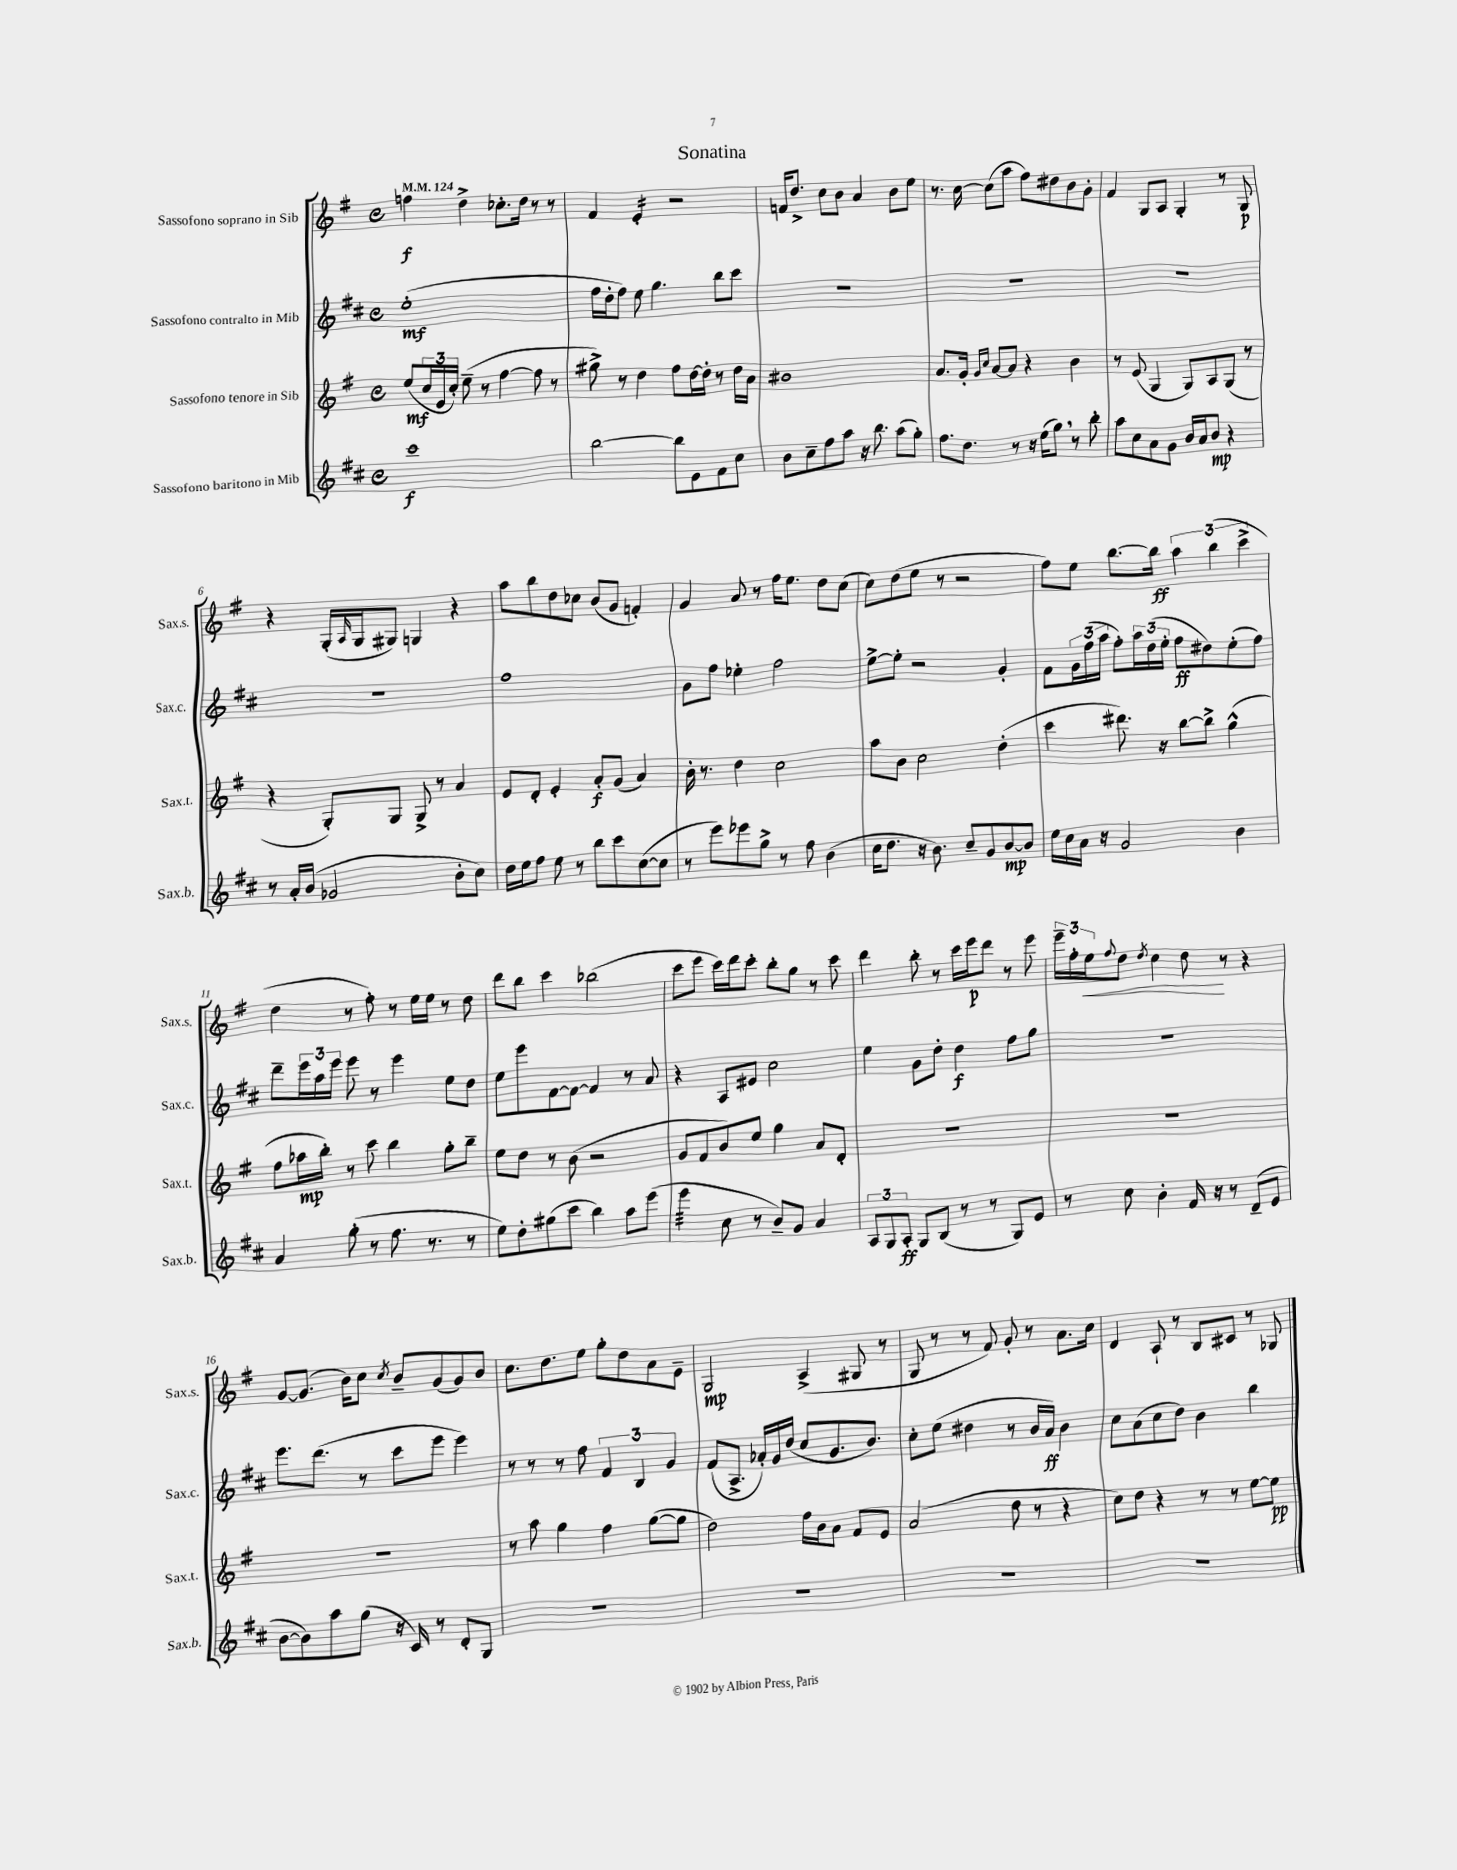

**kern	**kern	**kern	**kern
*staff4	*staff3	*staff2	*staff1
*clefG2	*clefG2	*clefG2	*clefG2
*k[f#c#]	*k[f#]	*k[f#c#]	*k[f#]
*M4/4	*M4/4	*M4/4	*M4/4
*met(c)	*met(c)	*met(c)	*met(c)
*MM124	*MM124	*MM124	*MM124
1ccc#	(8ee	(1ee'	4ff
.	24cc	.	.
.	24e	.	.
.	24cc')	.	.
.	(8ee~	.	4dd^
.	8r	.	.
.	[4ff#	.	8.cc-'
.	.	.	16dd
.	8ff#]	.	8r
.	8r	.	8r
=	=	=	=
[2bb	8gg#^)	16ff#	4f#
.	.	16dd'	.
.	8r	8ff#)	.
.	4dd	8ee	4e'
.	.	4.gg	.
8bb]	8ff#	.	2r
8e	[16dd	.	.
.	16dd']	.	.
8f#	8r	8bb	.
8cc#	16dd	8ccc#	.
.	16a	.	.
=	=	=	=
8b	1b#	1r	16f
.	.	.	8.dd^
8cc#~	.	.	.
8ff#	.	.	8cc
8aa	.	.	8b
16r	.	.	4a
8.bb	.	.	.
(8aa	.	.	8b
8gg')	.	.	8ee
=	=	=	=
8.ff#	8.a	1r	8.r
8.dd	16g'	.	[16cc
.	16qqg	.	.
.	16qqcc	.	.
.	[8a	.	(8cc]
8r	8a]	.	8aa
16r	4r	.	8ff#)
(16ee	.	.	.
8gg)	.	.	8dd#
8r	4b	.	8b
8bb'	.	.	8g'
=	=	=	=
8aa	8r	1r	4f#
8cc#	(8e	.	.
8a	4G	.	8G
8g	.	.	8A
16b	8G)	.	4G'
16a	.	.	.
8b	8A	.	.
4r	(8G	.	8r
.	8r	.	8G
=	=	=	=
8r	4r	1r	4r
16a'	.	.	.
(16b	.	.	.
2g-	8G')	.	(16G'
.	.	.	16qqA
.	.	.	16G
.	8G	.	8G#)
.	8G^	.	4G
.	8r	.	.
8b'	4a	.	4r
8cc#)	.	.	.
=	=	=	=
16dd	8e	1ff#	8aa
16ee	.	.	.
8ff#	8d'	.	8bb
8ee	4e'	.	8dd
8r	.	.	8cc-
8bb	8a'	.	(8b
8ccc#	(8g	.	8g
([8cc#	4a)	.	4f')
8cc#]	.	.	.
=	=	=	=
8r	16b'	8g	4g
.	8.r	.	.
8eee)	.	8ff#	.
8eee-	4dd	4ee-'	8a
8gg^	.	.	8r
8r	2cc	2ff#	16ff#
.	.	.	8.ee
8ff#	.	.	.
(4b	.	.	8dd
.	.	.	(8cc
=	=	=	=
16cc#	8aa	[8ee^	8cc)
8.dd	.	.	.
.	8b	8ee']	(8dd
16r	2cc	2r	8ee
8.b)	.	.	.
.	.	.	8r
8cc#~	.	.	2r
8g	.	.	.
[8b	(4dd'	4g'	.
8b]	.	.	.
=	=	=	=
16ee	4ccc	8f#	8ff#)
16cc#	.	.	.
16a	.	24g	8ee
.	.	(24ff#	.
16r	.	.	.
.	.	24aa	.
2g	8.ddd#)	8ff#')	[8.bb
.	.	24aa	.
.	.	(24dd	.
.	16r	.	16bb]
.	.	24ee'	.
.	[8bb	8ff#	6aa
.	8bb^]	8dd#)	.
.	.	.	(6bb
4b	(4gg^^	(8ee'	.
.	.	.	6ccc^
.	.	8ff#)	.
=	=	=	=
4a	8ff#	8ddd~	4dd
.	16aa-	24eee	.
.	.	24aa	.
.	16bb')	.	.
.	.	24eee	.
(8gg'	8r	8eee	8r
8r	8ccc	8r	8ff#')
8.ff#	4bb	4eee	8r
.	.	.	16ee
8.r	.	.	16ee
.	8gg'	8ee	8r
8r	8bb~	8dd	8dd
=	=	=	=
8ee)	8ee	8ee	8ddd
8dd'	8dd	8eee	8bb
(8gg#	8r	[8f#	4ccc
8ccc#	(8b	8f#_	.
4bb)	2r	4f#]	(2bb-
8aa	.	8r	.
(8eee	.	8a	.
=	=	=	=
4eee	8g	4r	8ccc
.	8f#	.	8eee
8cc#	8b)	8A	16ccc)
.	.	.	16ddd
8r	8ee	8e#	8ccc'
8b~)	4gg	2cc#	8bb'
8g	.	.	8gg
4a	8a	.	8r
.	8d'	.	8ccc
=	=	=	=
12A	1r	4ee	4ddd
12G	.	.	.
12A'	.	.	.
8G	.	8g	8bb'
(8B	.	8dd'	8r
8r	.	4dd	16ccc
.	.	.	16eee
8r	.	.	8ddd
8G)	.	8ff#	8r
8e	.	8gg	8eee
=	=	=	=
8r	1r	1r	24eee~
.	.	.	24ff#'
.	.	.	24ee
.	.	.	8qqff#
8cc#	.	.	8dd
.	.	.	8qdd
4b'	.	.	4cc
16f#	.	.	8dd
16r	.	.	.
8r	.	.	8r
(8d~	.	.	4r
8e	.	.	.
=	=	=	=
[8b	1r	8.eee	[8g
8b])	.	.	(8.g]
.	.	(8.ddd	.
8aa	.	.	.
.	.	.	16b)
(8gg	.	8r	8cc
.	.	.	8qcc
16r	.	8ccc#	8b~
16c#)	.	.	.
8r	.	8eee	(8g
8d'	.	4eee)	8g)
8G	.	.	8b
=	=	=	=
1r	8r	8r	8.cc
.	8aa	8r	.
.	.	.	8.dd
.	4gg	8r	.
.	.	8ff#	8ee
.	4ff#	6f#	8gg'
.	.	.	8dd
.	.	6B	.
.	([8gg	.	8a
.	.	6g	.
.	8gg]	.	8e~
=	=	=	=
1r	2dd)	(8f#	2G
.	.	8.A^	.
.	.	16a-')	.
.	.	16g	.
.	.	(16dd	.
.	16ff#	8cc#	(4A^
.	16b	.	.
.	8a	8.g	.
.	8f#	.	8G#
.	.	8.b)	.
.	8e	.	8r
=	=	=	=
1r	(2a	8cc#'	8G
.	.	(8ee	8r
.	.	4dd#	8r
.	.	.	8f#)
.	8dd	8r	8g'
.	8r	16b	8r
.	.	16a)	.
.	4r	4b	8.a
.	.	.	16cc
=	=	=	=
1r	8cc)	8cc#	4d
.	8dd	(8a	.
.	4r	8cc#	8A`
.	.	8dd)	8r
.	8r	4b	8B
.	8r	.	8c#
.	[8ee	4bb	8r
.	8ee]	.	8G-
==	==	==	==
*-	*-	*-	*-
